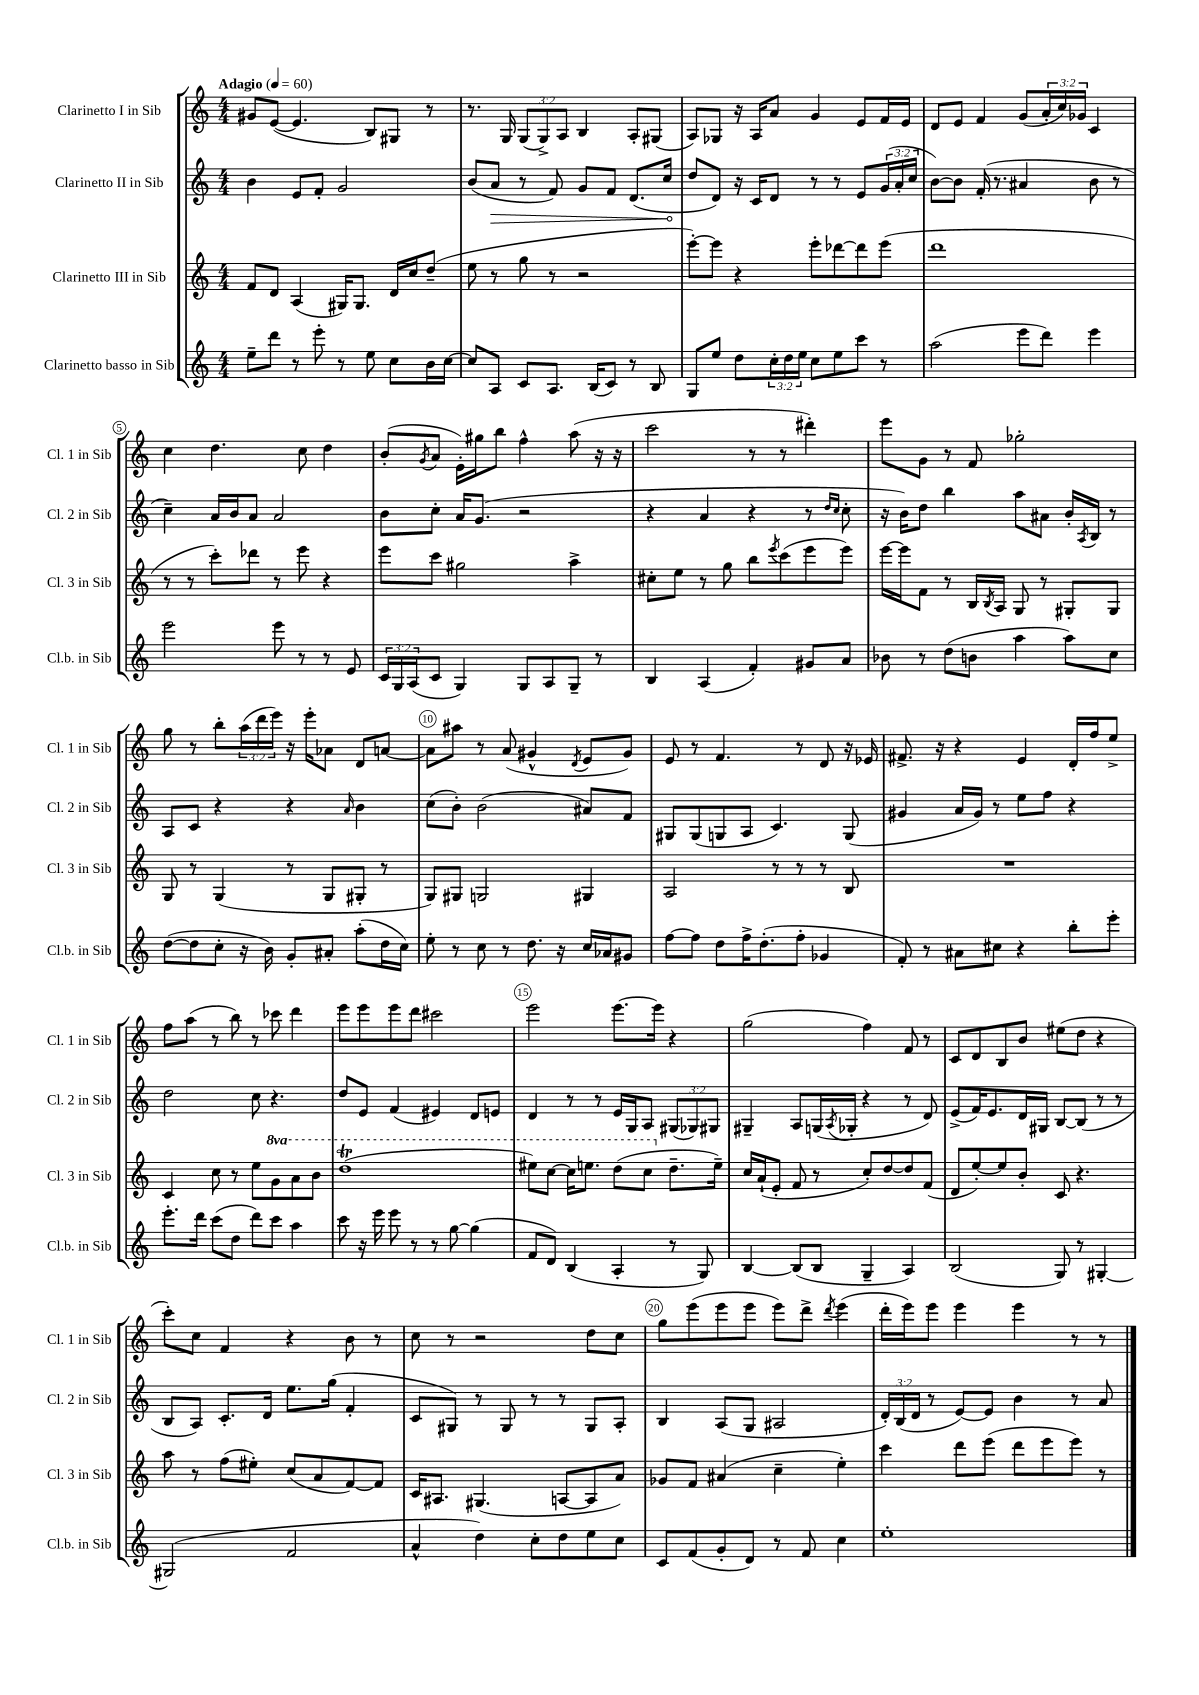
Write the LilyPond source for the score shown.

<<
\new StaffGroup <<
\new Staff = "s0" \with { instrumentName = "Clarinetto I in Sib" shortInstrumentName = "Cl. 1 in Sib" } {
    \clef treble \key c \major \numericTimeSignature \time 4/4 \override Staff.TupletNumber.text = #tuplet-number::calc-fraction-text \tempo "Adagio" 4 = 60
    gis'8 e'8~( e'4. b8) gis8 r8 |
    r8. g16 \tuplet 3/2 { g8( g8->) a8 } b4 a8-. gis8( |
    a8) ges8 r16 a16 a'8 g'4 e'8 f'16 e'16 |
    d'8 e'8 f'4 g'8( \tuplet 3/2 { a'16-. c''16) ges'16 } c'4 |
    c''4 d''4. c''8 d''4 |
    b'8-.( \acciaccatura { g'8 } a'8 e'16-.) gis''16 b''8 f''4-^ a''8( r16 r16 |
    c'''2 r8 r8 dis'''4-.) |
    e'''8 g'8 r8 f'8 ges''2-. |
    g''8 r8 b''8-. \tuplet 3/2 { a''16( d'''16 e'''16) } r16 e'''16-. aes'8 d'8 a'8~ |
    a'8 ais''8 r8 a'8( gis'4-^ \acciaccatura { d'8 } e'8 gis'8) |
    e'8 r8 f'4. r8 d'8 r16 ees'16 |
    fis'8.-> r16 r4 e'4 d'16-. f''16 e''8-> |
    f''8 a''8( r8 b''8) r8 ces'''8 d'''4 |
    e'''8 e'''8 e'''8 d'''8 cis'''2 |
    e'''2 e'''8.~ e'''16 r4 |
    g''2( f''4) f'8 r8 |
    c'8 d'8 b8 b'8 eis''8( d''8 r4 |
    c'''8-.) c''8 f'4 r4 b'8 r8 |
    c''8 r8 r2 d''8 c''8 |
    g''8 e'''8( e'''8 e'''8 e'''8) d'''8-> \acciaccatura { d'''8 } e'''4( |
    d'''16-. e'''16) e'''8 e'''4 e'''4 r8 r8 \bar "|." |
}
\new Staff = "s1" \with { instrumentName = "Clarinetto II in Sib" shortInstrumentName = "Cl. 2 in Sib" } {
    \clef treble \key c \major \numericTimeSignature \time 4/4 \override Staff.TupletNumber.text = #tuplet-number::calc-fraction-text
    b'4 e'8 f'8-. g'2 |
    b'8( \once \override Hairpin.circled-tip = ##t a'8\> r8 f'8) g'8 f'8 d'8.( c''16\! |
    d''8 d'8) r16 c'16 d'8 r8 r8 e'8 \tuplet 3/2 { g'16( a'16-. c''16 } |
    b'8~) b'8 f'16-.( r8. ais'4 b'8 r8 |
    c''4--) a'16 b'16 a'8 a'2 |
    b'8 c''8-. a'16 g'8.( r2 |
    r4 a'4 r4 r8 \grace { d''16 c''16 } c''8-. |
    r16 b'16) d''8 b''4 a''8 ais'8 b'16-. \acciaccatura { a8 } b16 r8 |
    a8 c'8 r4 r4 \grace { a'16 } b'4 |
    c''8( b'8-.) b'2( ais'8) f'8 |
    gis8 gis8( g8 a8 c'4.) g8( |
    gis'4 a'16 gis'16) r8 e''8 f''8 r4 |
    d''2 c''8 r4. |
    d''8 e'8 f'4( eis'4) d'8 e'8 |
    d'4 r8 r8 e'16 g16 a8 \tuplet 3/2 { gis8( ges8) gis8 } |
    gis4-- a8 g16( \acciaccatura { a8 } ges16-. r4 r8 d'8) |
    e'8->( f'16) e'8. d'16 gis16 b8~ b8( r8 r8 |
    b8 a8) c'8.-. d'16 e''8. g''16( f'4-. |
    c'8 gis8) r8 gis8 r8 r8 gis8 a8-. |
    b4 a8( g8 ais2 |
    \tuplet 3/2 { d'16-.) b16( d'16 } r8 e'8~) e'8 b'4 r8 a'8 \bar "|." |
}
\new Staff = "s2" \with { instrumentName = "Clarinetto III in Sib" shortInstrumentName = "Cl. 3 in Sib" } {
    \clef treble \key c \major \numericTimeSignature \time 4/4 \set Staff.ottavationMarkups = #ottavation-simple-ordinals
    f'8 d'8 a4( gis16) gis8. d'16 c''16 d''8--( |
    e''8 r8 g''8 r8 r2 |
    e'''8~-.) e'''8 r4 e'''8-. des'''8~ des'''8 e'''8( |
    d'''1 |
    r8 r8 c'''8-.) des'''8 r8 e'''8 r4 |
    e'''8 c'''8 gis''2 a''4-> |
    cis''8-. e''8 r8 g''8 b''8 \acciaccatura { e'''8 } c'''8( e'''8 e'''8) |
    e'''16~ e'''16 f'8 r8 b16 \acciaccatura { b8 } a16 g8 r8 gis8-. gis8 |
    g8 r8 g4( r8 g8 gis8-. r8 |
    g8) gis8 g2 gis4 |
    a2 r8 r8 r8 b8 |
    R1 |
    c'4 c''8 r8 e''8 \ottava #1 g''8 a''8 b''8 |
    d'''1\trill( |
    eis'''8) c'''8~ c'''16 e'''8. d'''8( c'''8 \ottava #0 d''8.-- e''16--) |
    c''16 a'16-!( e'8-. f'8 r8 c''8-.) d''8~ d''8 f'8( |
    d'8 e''8~-.) e''8 b'8-. c'8 r4. |
    a''8 r8 f''8( eis''8-.) c''8( a'8 f'8~) f'8 |
    c'16 ais8. gis4.( a8~ a8 a'8) |
    ges'8 f'8 ais'4( c''4-- e''4-.) |
    c'''4 d'''8 e'''8( d'''8 e'''8 e'''8) r8 \bar "|." |
}
\new Staff = "s3" \with { instrumentName = "Clarinetto basso in Sib" shortInstrumentName = "Cl.b. in Sib" } {
    \clef treble \key c \major \numericTimeSignature \time 4/4 \override Staff.TupletNumber.text = #tuplet-number::calc-fraction-text
    e''8-- d'''8 r8 e'''8-. r8 e''8 c''8 b'16 c''16~ |
    c''8 a8 c'8 a8. b16( c'8) r8 b8 |
    g8 e''8 d''8 \tuplet 3/2 { c''16-. d''16 e''16 } c''8 e''8 c'''8 r8 |
    a''2( e'''8 d'''8) e'''4 |
    e'''2 e'''8 r8 r8 e'8 |
    \tuplet 3/2 { c'16 g16 a16( } c'8 g4) g8 a8 g8-- r8 |
    b4 a4( f'4-.) gis'8 a'8 |
    bes'8 r8 d''8( b'8 a''4 a''8) c''8 |
    d''8~( d''8 c''8-. r16 b'16) g'8-. ais'8-. a''8-.( d''16 c''16) |
    e''8-. r8 c''8 r8 d''8. r16 c''16 aes'16 gis'8 |
    f''8~ f''8 d''8 f''16-> d''8.-.( f''8-. ges'4 |
    f'8-.) r8 ais'8 cis''8 r4 b''8-. e'''8-. |
    e'''8.-. d'''16 c'''8( d''8 d'''8) c'''8 a''4 |
    c'''8 r16 e'''16 e'''8 r8 r8 g''8~ g''4( |
    f'8 d'8) b4( a4-. r8 g8) |
    b4~ b8( b8 g4-- a4) |
    b2( g8) r8 gis4~-. |
    gis2( f'2 |
    a'4-^ d''4) c''8-. d''8 e''8 c''8 |
    c'8 f'8( g'8-. d'8) r8 f'8 c''4 |
    e''1-. \bar "|." |
}
>>
>>
\layout { \context { \Score \override BarNumber.break-visibility = ##(#f #t #t) barNumberVisibility = #(every-nth-bar-number-visible 5) \override BarNumber.stencil = #(make-stencil-circler 0.1 0.3 ly:text-interface::print) } }
